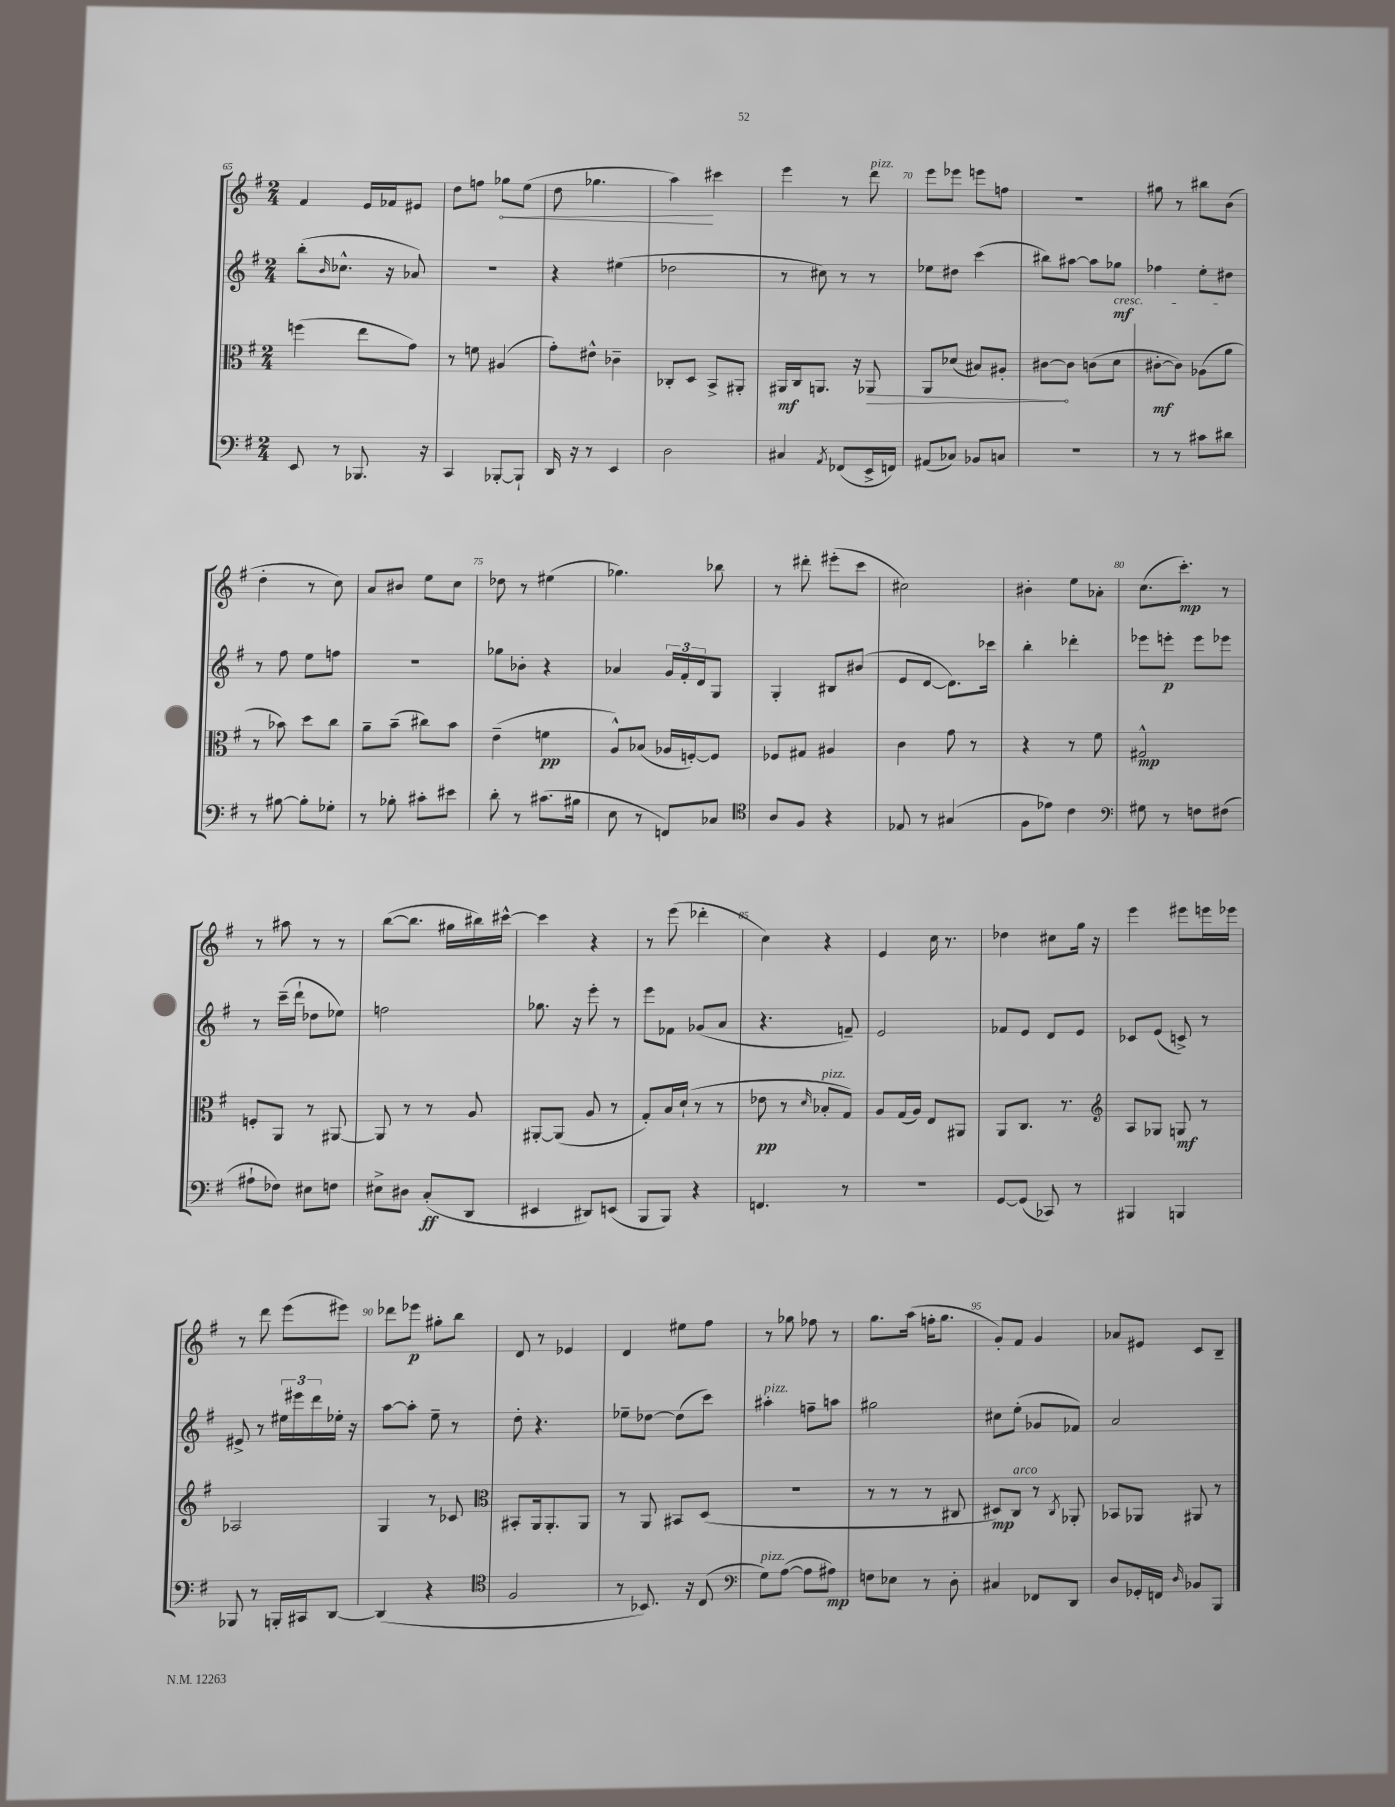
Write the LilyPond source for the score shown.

<<
\new StaffGroup <<
\new Staff = "s0" {
    \clef treble \key g \major \numericTimeSignature \time 2/4
    fis'4 e'16 fes'16 eis'8 |
    d''8 f''8 \once \override Hairpin.circled-tip = ##t ges''8\< e''8( |
    d''8 ges''4. |
    a''4\!) cis'''4 |
    e'''4 r8 d'''8^\markup { \italic "pizz." } |
    e'''8 ees'''8 e'''8 f''8 |
    R2 |
    gis''8 r8 bis''8 b'8( |
    d''4-. r8 c''8) |
    a'8 bis'8 e''8 c''8 |
    des''8 r8 eis''4( |
    ges''4.) bes''8 |
    r8 dis'''8-. eis'''8-.( c'''8 |
    cis''2) |
    bis'4-. e''8 aes'8-. |
    c''8.( c'''8.-.\mp) r8 |
    r8 ais''8 r8 r8 |
    b''8~( b''8. gis''16 bis''16) cis'''16~-^ |
    cis'''4 r4 |
    r8 e'''8( des'''4-. |
    c''4) r4 |
    e'4 c''16 r8. |
    des''4 cis''8 g''16 r16 |
    e'''4 eis'''8 e'''16 ees'''16 |
    r8 d'''8 e'''8( eis'''8) |
    des'''8 ees'''8\p gis''8-. b''8 |
    d'8 r8 ees'4 |
    d'4 eis''8 fis''8 |
    r8 ges''8 fes''8 r8 |
    g''8. a''16( f''16-. g''8. |
    g'8-.) fis'8 g'4 |
    aes'8 eis'8 c'8 b8-- \bar "|." |
}
\new Staff = "s1" {
    \clef treble \key g \major \numericTimeSignature \time 2/4
    b''8-.( \grace { b'16 } ces''8.-^ r16 aes'8) |
    r2 |
    r4 eis''4( |
    des''2 |
    r8 cis''8) r8 r8 |
    ees''8 dis''8 c'''4( |
    bis''8) ais''8~ ais''8 ges''8\mf\cresc |
    fes''4 e''8-. dis''8\! |
    r8 fis''8 e''8 f''8 |
    R2 |
    ges''8 bes'8-. r4 |
    aes'4 \tuplet 3/2 { g'16 fis'16-. d'16 } g8 |
    g4-. bis8 bis'8( |
    e'8 d'8~ d'8.) ces'''16 |
    b''4-. des'''4-. |
    ees'''8 e'''8-.\p e'''8 ees'''8 |
    r8 c'''16--( d'''16-! des''8 ees''8) |
    f''2 |
    ges''8. r16 e'''8-. r8 |
    e'''8 fes'8 ges'8( a'8 |
    r4. f'8--) |
    e'2 |
    fes'8 e'8 d'8 e'8 |
    ces'8 e'8( c'8->) r8 |
    eis'8-> r8 \tuplet 3/2 { eis''16 eis'''16 d'''16 } ees''16-. r16 |
    a''8~ a''8-. e''8-- r8 |
    d''8-. r4. |
    ees''8-- des''8~ des''8( c'''8) |
    ais''4-.^\markup { \italic "pizz." } f''8-- a''8 |
    gis''2 |
    cis''8 e''8-.( ges'8 fes'8) |
    a'2 \bar "|." |
}
\new Staff = "s2" {
    \clef alto \key g \major \numericTimeSignature \time 2/4
    f''4( e''8 g'8) |
    r8 f'8 ais4( |
    g'8-.) eis'8-^ ces'4-- |
    ces8-. d8 b,8-> ais,8-. |
    ais,16\mf c16 a,8. r16 \once \override Hairpin.circled-tip = ##t aes,8\> |
    a,8 des'8( bis8) ais8-. |
    cis'8~\! cis'8 c'8( d'8 |
    cis'8~-.\mf cis'8) aes8( a'8 |
    r8 bes'8) d''8 c''8 |
    a'8-- b'8--( cis''8) b'8 |
    e'4--( f'4\pp |
    a8-^) bes8( aes16 f16~-.) f8 |
    fes8 gis8 ais4 |
    c'4 g'8 r8 |
    r4 r8 fis'8 |
    gis2-^\mp |
    f8-. a,8 r8 ais,8~ |
    ais,8 r8 r8 a8 |
    ais,8~-. ais,8( a8 r8 |
    g8-.) b16 d'16-!( r8 r8 |
    ees'8\pp r8 \grace { d'16 } bes8-.^\markup { \italic "pizz." } g8) |
    a8 g16( a16) e8 ais,8 |
    a,8 c8. r8. |
    \clef treble a8 ges8 g8\mf r8 |
    aes2 |
    g4 r8 ces'8 |
    \clef alto bis,8-. a,16 a,8.-. a,8 |
    r8 a,8 bis,8 d8( |
    r2 |
    r8 r8 r8 cis8 |
    dis8\mp) c8^\markup { \italic "arco" } r8 \acciaccatura { c8 } aes,8-. |
    bes,8 aes,8 ais,8 r8 \bar "|." |
}
\new Staff = "s3" {
    \clef bass \key g \major \numericTimeSignature \time 2/4
    e,8 r8 bes,,8. r16 |
    c,4 bes,,8~-. bes,,8-! |
    d,16 r16 r8 e,4 |
    d2 |
    cis4 \acciaccatura { a,8 } fes,8( e,16-> f,16) |
    ais,8( ces8) bes,8 c8 |
    r2 |
    r8 r8 cis'8 dis'8 |
    r8 bis8~ bis8-. ges8-. |
    r8 bes8-. cis'8-. eis'8 |
    d'8-. r8 cis'8.( bis16 |
    e8 r8 f,8) ces8 |
    \clef tenor a8 fis8 r4 |
    ees8 r8 gis4( |
    fis8 ees'8) c'4 |
    \clef bass gis8 r8 f8 fis8( |
    ais8-! fes8) eis8 f8 |
    eis8-> dis8 c8-.\ff( d,8 |
    eis,4 dis,8) e,8( |
    b,,8 b,,8) r4 |
    f,4. r8 |
    R2 |
    g,8~ g,8( ces,8) r8 |
    bis,,4 b,,4 |
    bes,,8 r8 b,,16-. cis,16 d,8~ |
    d,4( r4 |
    \clef tenor fis2 |
    r8 bes,8.) r16 c8( |
    \clef bass g8^\markup { \italic "pizz." }) a8~( a8 ais8\mp) |
    f8 ees8 r8 d8-. |
    cis4 fes,8 d,8 |
    d8 ges,16-. f,16 \grace { d16 } bes,8 b,,8 \bar "|." |
}
>>
>>
\layout { \context { \Score currentBarNumber = #65 \override BarNumber.break-visibility = ##(#f #t #t) barNumberVisibility = #(every-nth-bar-number-visible 5) } }
